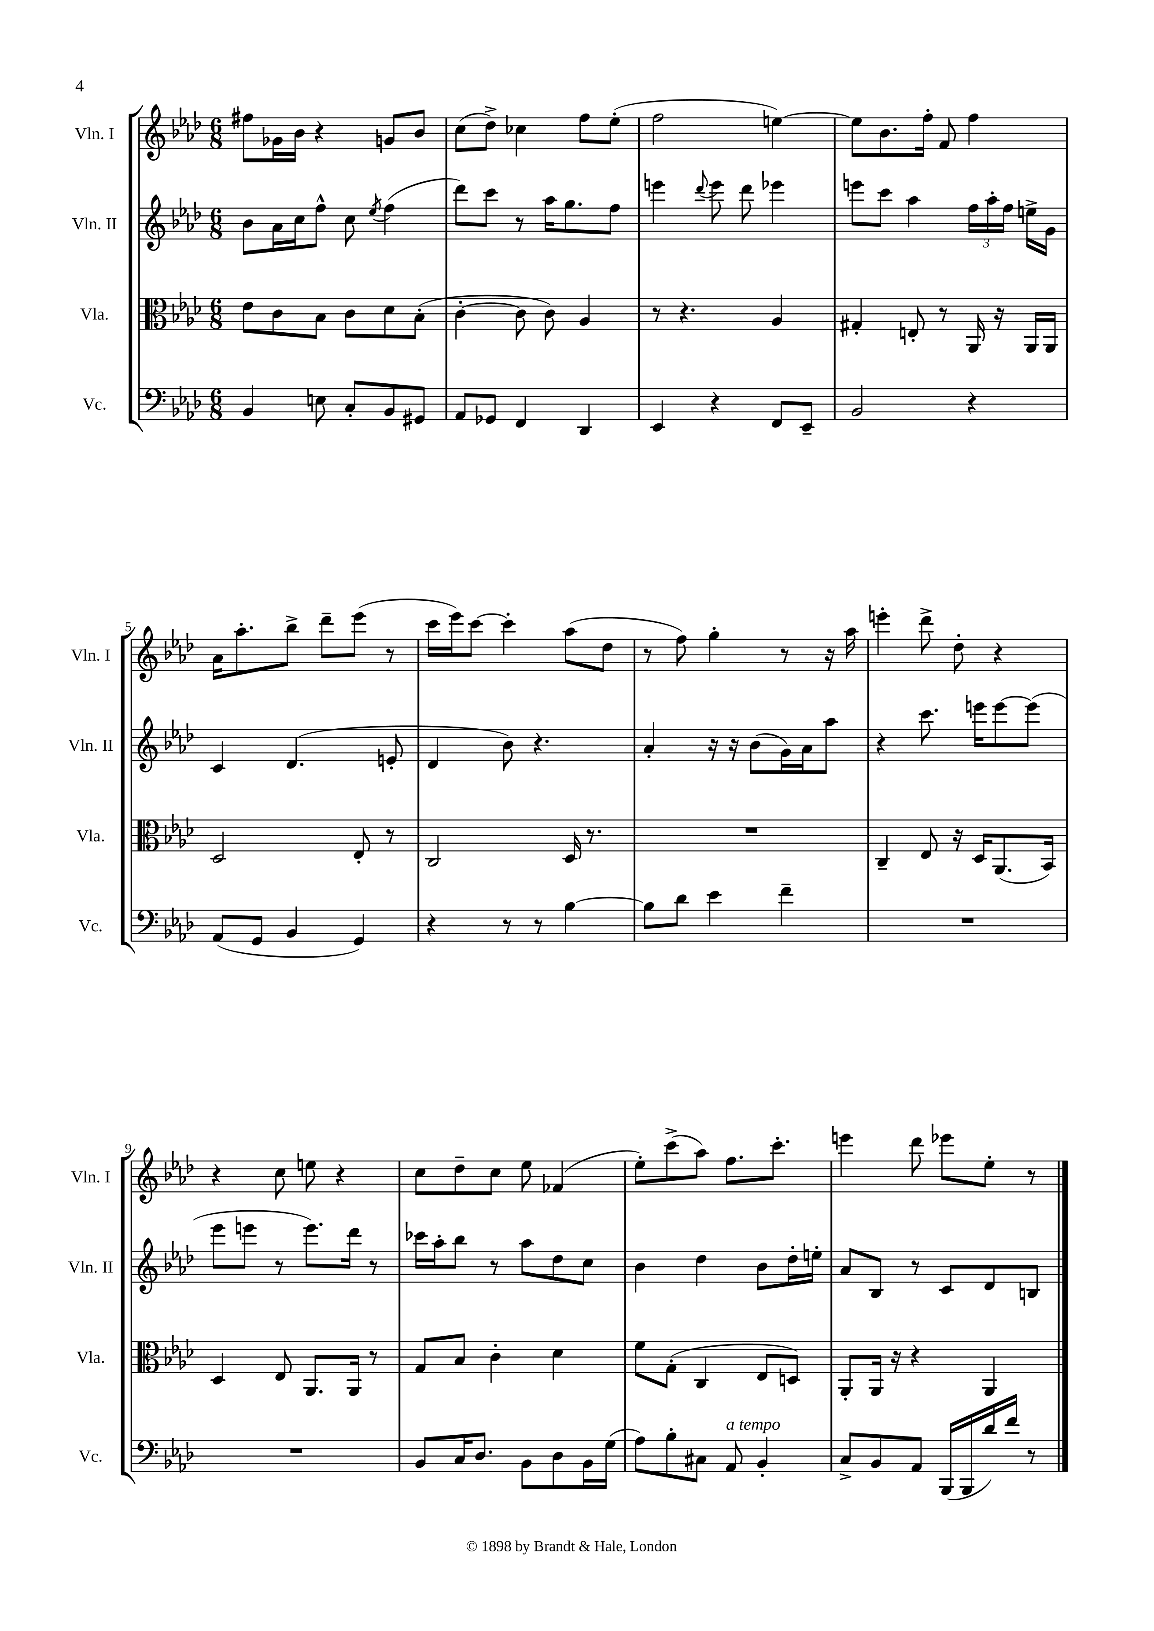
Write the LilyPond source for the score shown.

<<
\new StaffGroup <<
\new Staff = "s0" \with { instrumentName = "Vln. I" shortInstrumentName = "Vln. I" } {
    \clef treble \key aes \major \numericTimeSignature \time 6/8
    \autoBeamOff fis''8[ ges'16 bes'16] r4 g'8[ bes'8] |
    c''8[( des''8]->) ces''4 f''8[ ees''8]-.( |
    f''2 e''4~) |
    e''8[ bes'8. f''16]-. f'8 f''4 |
    aes'16[ aes''8.-. bes''8]-> des'''8[-- ees'''8]( r8 |
    c'''16[ ees'''16) c'''8]~ c'''4-. aes''8[( des''8] |
    r8 f''8) g''4-. r8 r16 aes''16 |
    e'''4-. des'''8-> des''8-. r4 |
    r4 c''8 e''8 r4 |
    c''8[ des''8-- c''8] ees''8 fes'4( |
    ees''8[-.) c'''8->( aes''8]) f''8.[ c'''8.]-. |
    e'''4 des'''8 ees'''8[ ees''8]-. r8 \bar "|." |
}
\new Staff = "s1" \with { instrumentName = "Vln. II" shortInstrumentName = "Vln. II" } {
    \clef treble \key aes \major \numericTimeSignature \time 6/8
    \autoBeamOff bes'8[ aes'16 c''16 f''8]-^ c''8 \acciaccatura { ees''8 } f''4( |
    des'''8[) c'''8] r8 aes''16[ g''8. f''8] |
    e'''4 \appoggiatura { des'''8 } e'''8 des'''8 ees'''4 |
    e'''8[ c'''8] aes''4 \tuplet 3/2 { f''16[ aes''16-. f''16] } e''16[-> g'16] |
    c'4 des'4.( e'8-. |
    des'4 bes'8) r4. |
    aes'4-. r16 r16 bes'8[( g'16) aes'16 aes''8] |
    r4 c'''8. e'''16[ e'''8~ e'''8]( |
    ees'''8[ e'''8] r8 e'''8.[) des'''16] r8 |
    ces'''16[ aes''16-. bes''8] r8 aes''8[ des''8 c''8] |
    bes'4 des''4 bes'8[ des''16-. e''16]-. |
    aes'8[ bes8] r8 c'8[ des'8 b8] \bar "|." |
}
\new Staff = "s2" \with { instrumentName = "Vla." shortInstrumentName = "Vla." } {
    \clef alto \key aes \major \numericTimeSignature \time 6/8
    \autoBeamOff ees'8[ c'8 bes8] c'8[ des'8 bes8]-.( |
    c'4~-. c'8 c'8) aes4 |
    r8 r4. aes4 |
    gis4-. e8-. r8 aes,16 r16 aes,16[ aes,16] |
    des2 ees8-. r8 |
    c2 des16 r8. |
    R2. |
    c4-- ees8 r16 des16[ aes,8.( bes,16]) |
    des4 ees8 aes,8.[ aes,16] r8 |
    g8[ bes8] c'4-. des'4 |
    f'8[ g8]-.( c4 ees8[ d8]) |
    aes,8[-. aes,16] r16 r4 aes,4 \bar "|." |
}
\new Staff = "s3" \with { instrumentName = "Vc." shortInstrumentName = "Vc." } {
    \clef bass \key aes \major \numericTimeSignature \time 6/8
    \autoBeamOff bes,4 e8 c8[-. bes,8 gis,8] |
    aes,8[ ges,8] f,4 des,4 |
    ees,4 r4 f,8[ ees,8]-- |
    bes,2 r4 |
    aes,8[( g,8] bes,4 g,4) |
    r4 r8 r8 bes4~ |
    bes8[ des'8] ees'4 f'4-- |
    R2. |
    R2. |
    bes,8[ c16 des8.] bes,8[ des8 bes,16 g16]( |
    aes8[) bes8-. cis8] aes,8^\markup { \italic "a tempo" } bes,4-. |
    c8[-> bes,8 aes,8] bes,,16[( bes,,16 des'16) f'16] r8 \bar "|." |
}
>>
>>
